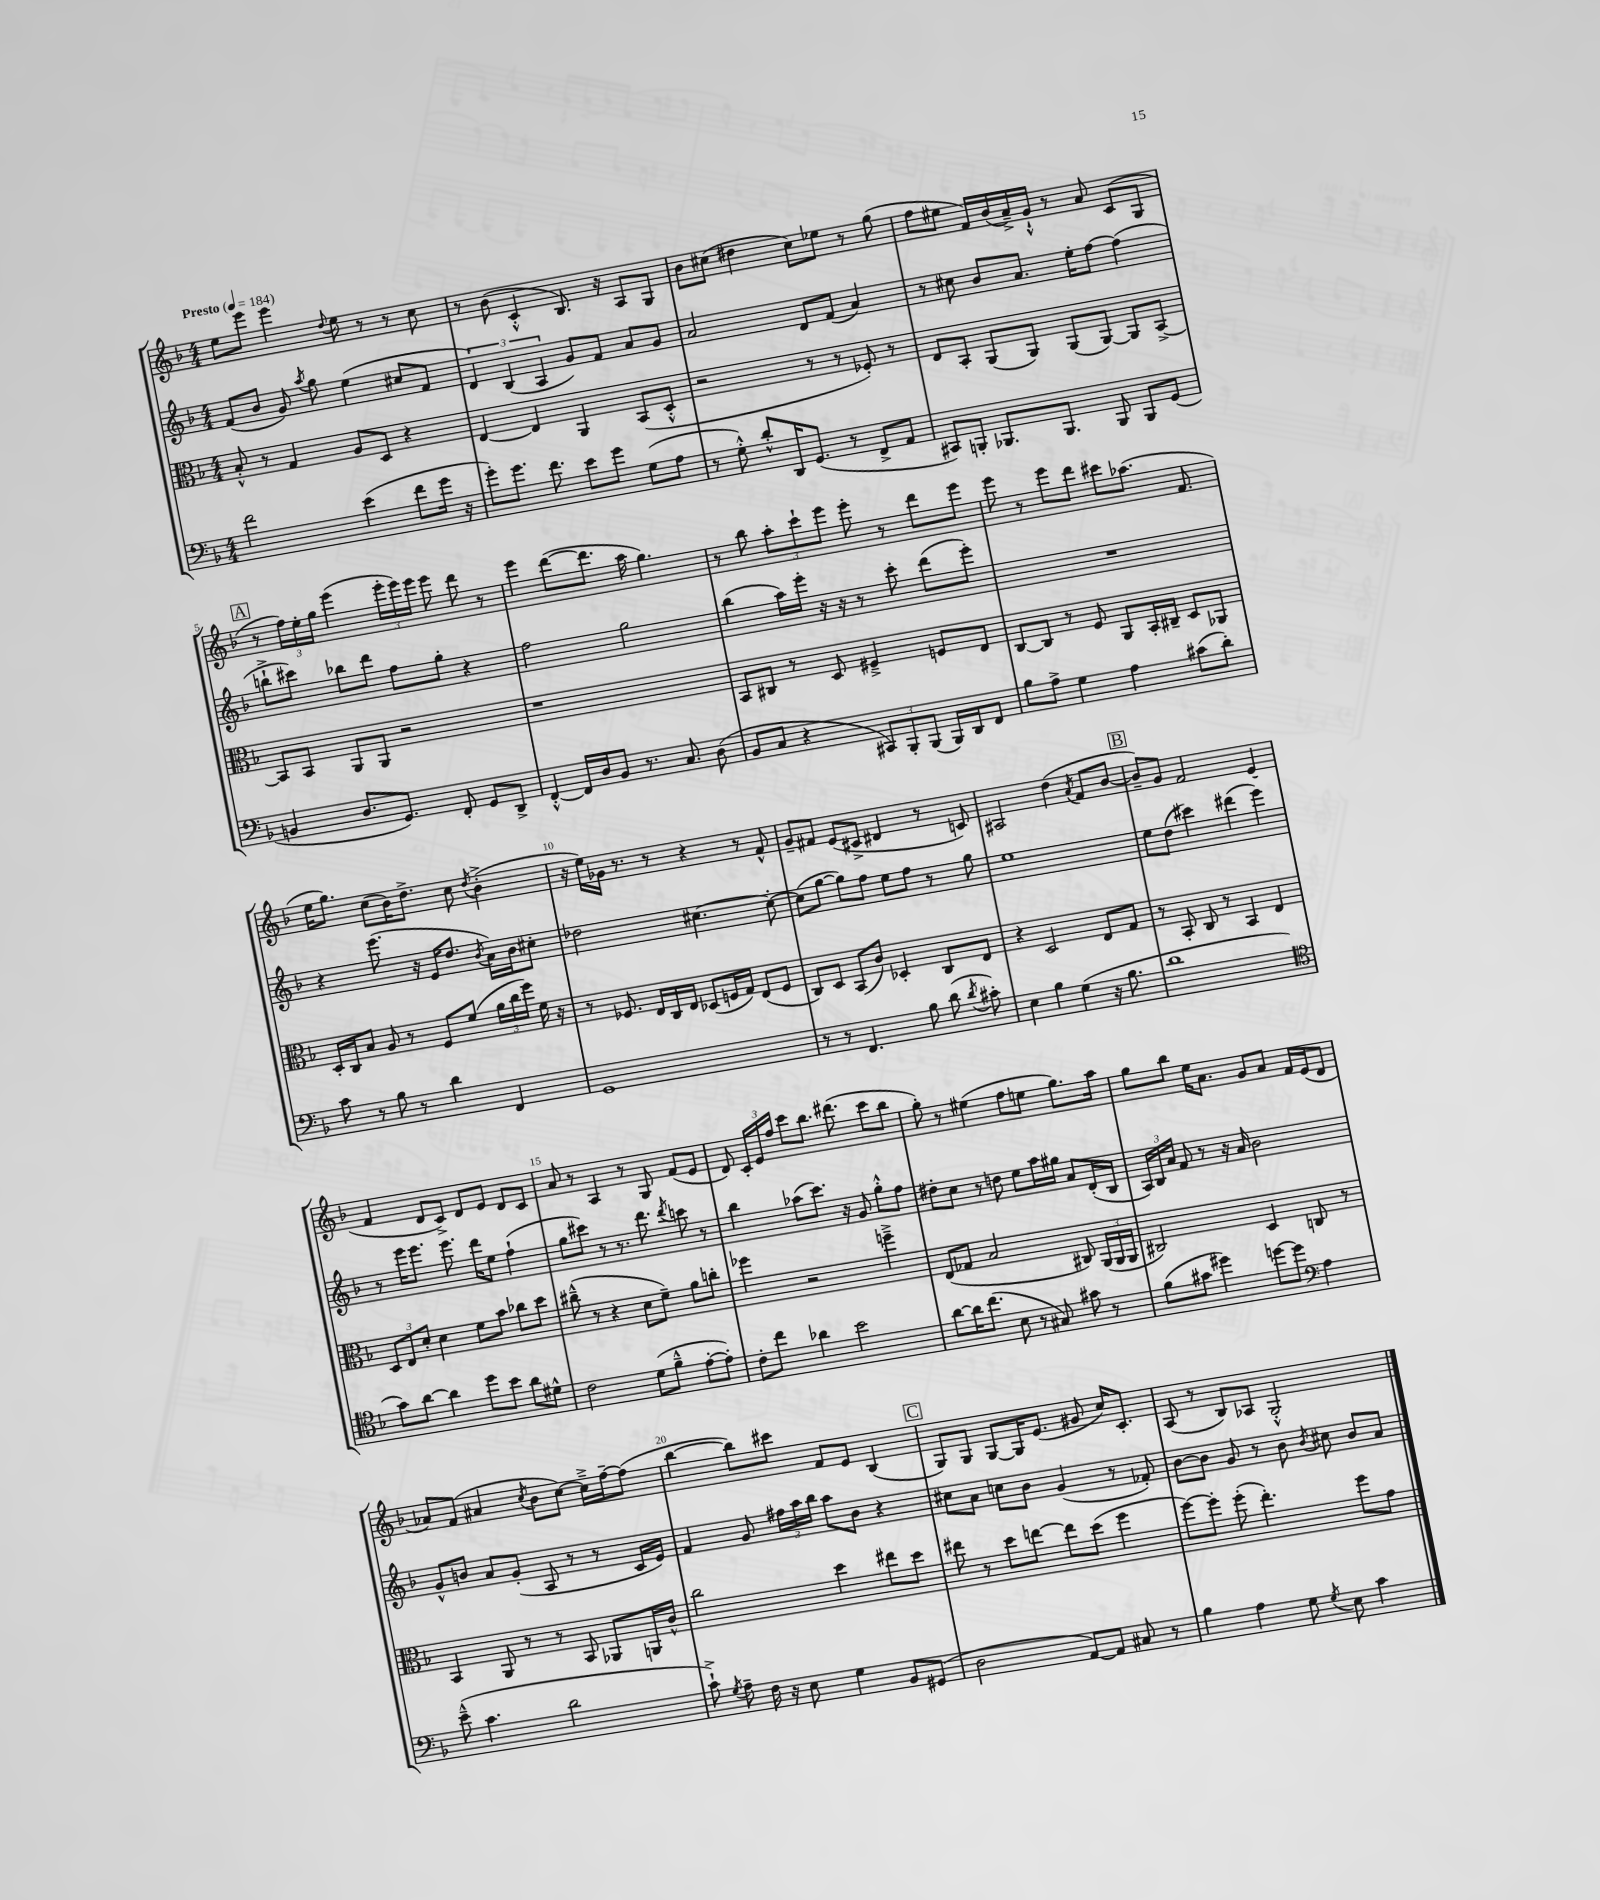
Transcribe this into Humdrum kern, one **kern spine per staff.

**kern	**kern	**kern	**kern
*part4	*part3	*part2	*part1
*staff4	*staff3	*staff2	*staff1
*clefF4	*clefC3	*clefG2	*clefG2
*k[b-]	*k[b-]	*k[b-]	*k[b-]
*M4/4	*M4/4	*M4/4	*M4/4
*MM184	*MM184	*MM184	*MM184
=1	=1	=1	=1
!	!	!	!LO:TX:a:B:t=Presto
2f\	8B-'^^/	(8f/L	8ee\L
.	8r	8b-/J	8eee\J
.	4G/	8g/)	4eee\
.	.	8qaa/	.
.	.	8gg\	.
.	.	.	8qqdd/
(4e\	8A/L	(4ee\	8ee\
.	8D/J	.	8r
8f\L	4r	8cc#X/L	8r
16g\Jk	.	8f/J	8cc\
16r	.	.	.
=2	=2	=2	=2
8g'\L)	[4E/	6d/)	8r
8.g\J	.	.	(8b-\
.	.	(6B-/	.
.	4E/]	.	4c'^^/
8.f\	.	.	.
.	.	6A/	.
8e\L	4AA/	8g/L)	8.B-/)
8g\J	.	8f/J	.
.	.	.	16r
(8G\L	(8BB-/L	8a/L	8A/L
8A\J	8D'^^/J	8g/J	8G/J
=3	=3	=3	=3
8r	2r	2a/	8b-\L
8G'^^\)	.	.	(8cc#X\J
8d'^^/L	.	.	4dd#X\
16DD/K	.	.	.
(8.GG/J	.	.	.
.	8r	8d/L	8cc#\L)
8r	8r	(8f/J	8ee-X\J
8FF^/L	8F-X'/)	4a/)	8r
8AA/J	8r	.	(8gg\
=4	=4	=4	=4
8CC#X/L)	8E/L	8r	8ff\L
8BBBn'/J	8BB-'/J	8cc#X\	8ee#X\J
8.BBB-X/L	(8AA/L	8b-/L	16f/LL)
.	.	.	(16b-/
.	8AA/J)	8.a/J	16a~^/)
8.BBB-/J	.	.	16g`^^/JJ
.	(8AA/L	.	8r
.	.	16ee'\KL	.
8BBB-/	[8AA/J)	[8ff\J	8a/
8BBB-/L	8AA/L]	(4ff\]	(8c/L
(8GG/J	[8BB-^/J	.	8G/J
!!LO:LB:g=z
!!LO:REH:place=s1:t=A
=5	=5	=5	=5
4BBn/	8BB-/L]	8bbn`^\L	8r
.	8BB-/J	8ccc#X\J)	24ff\LL)
.	.	.	24ee'\
.	.	.	24gg\JJ
8.D/L	8AA/L	8bb-X\L	(4eee\
.	8AA/J	8ddd\J	.
8.GG/J)	.	.	.
.	2r	8ff\L	24eee'\LL
.	.	.	24eee\)
.	.	.	24eee\JJ
8FF'/	.	8gg'\J	8eee\
8GG/L	.	4r	8ddd\
8DD^/J	.	.	8r
=6	=6	=6	=6
[4FF'^^/	1r	2ff\	4eee\
16FF/LL]	.	.	([8ddd\L
16D/J	.	.	.
8BB-/J	.	.	8.ddd\J]
8.r	.	2gg\	.
.	.	.	16aa\
.	.	.	4.gg\)
8.C/	.	.	.
(8D\	.	.	.
=7	=7	=7	=7
8BB-/L	8BB-/L	(4bb-\	8r
8C/J	8C#X/J	.	8bb-\
4r	8r	16aa\LL)	12aa'\L
.	.	16eee'\JJ	.
.	.	.	12ccc`\
.	8D/	16r	.
.	.	.	12eee\J
.	.	16r	.
12CC#X/L)	4F#X~^/	8r	8eee'\
12BBB-'/	.	.	.
.	.	8ccc'\	8r
(12BBB-/J	.	.	.
16BBB-/LL)	8Fn/L	(8ddd\L	8ddd\L
16DD/J	.	.	.
8FF/J	8E/J	8eee'\J)	8eee\J
=8	=8	=8	=8
8B-\L	[8C/L	1r	8eee\
8A^\J	8C/J]	.	8r
4G\	8r	.	8eee\L
.	8F/	.	8ddd\J
4A\	8AA/L	.	8ccc#X\L
.	16BB-'/L	.	(8.aa-X\J
.	16C#X~/JJ	.	.
(8c#X\L	8D/L	.	.
.	.	.	8.f/
8d'\J)	8AA-X/J	.	.
!!LO:LB:g=z
=9	=9	=9	=9
8c\	16D'/LL	4r	16ee\KL
.	16C/J	.	8.gg\J)
8r	8B-/J	.	.
8B-\	8A/	(8.eee\	(8cc\L
8r	8r	.	16b-\K)
.	.	16r	8.dd^\J
4d\	8F/L	16e/KL	.
.	.	8.dd/J	.
.	(8f/J	.	8cc\
.	.	8qb-/	8qdd/
4FF/	24a\LL	16a\LL)	(4b-'^\
.	24cc\	.	.
.	.	16b-\J	.
.	24ff\JJ)	.	.
.	16f\	8cc#X'\J	.
.	16r	.	.
=10	=10	=10	=10
1GG	8r	2dd-X\	16r
.	.	.	16ee\LL)
.	8.F-X/	.	16g-X\JJ
.	.	.	8.r
.	16E/LL	.	.
.	16C/	.	8r
.	16E/JJ	.	.
.	(8D-X/L	[4.cc#X\	4r
.	16Fn/L	.	.
.	16G/JJ)	.	.
.	(8E/L	.	8r
.	8F/J	8cc#'\_	8f^^/
=11	=11	=11	=11
8r	8C/L)	(8cc#\L]	8g~/L
8r	8D/J	[8gg\J	8f#X/J
4.FF/	(8BB-/L	8gg\L])	(8e/L
.	8c/J)	8ff\J	8c#X^/J
.	4D-X'/	8ee\L	4d#X/
8B-\	.	8ff\J	.
(8d\	8C/L	8r	8r
8qd/	.	.	.
8c#X'\)	8E/J	8gg\	8cn/)
=12	=12	=12	=12
4E\	4r	1ee	2A#X/
4B-\	2D/	.	.
(4G\	.	.	(4dd\
.	.	.	8qa/
16r	8E/L	.	8f/L
8.B-\	.	.	.
.	8G/J	.	[8b-/J
!!LO:REH:place=s1:t=B
=13	=13	=13	=13
1d	8r	8ee\L	8b-~/L])
.	8BB-'/	(8dd\J	8g/J
.	8C/	4ccc#X\)	2f/
.	8r	.	.
.	4BB-/	(4ddd#X\	.
.	4E/	4eee\)	(4e/
!!LO:LB:g=z
=14	=14	=14	=14
*clefC4	*	*	*
8g\L)	12D/L	8r	4f/
.	12E/	.	.
[8a\J	.	16eee\KL	.
.	12d'/J	.	.
.	.	8.eee\J	.
4a\]	4d\	.	8d/L
.	.	8.eee\	8c^/J)
8dd\L	8f\L	.	8d/L
.	.	16ddd\KL	.
8b-\J	8b-\J	8ee\J	8e/J
8a\L	8cc-X\L	(4ff`\	8d/L
8d#X^^\J	8dd\J	.	8c/J
=15	=15	=15	=15
2c\	(8cc#X~^^\	8gg\L	8a/
.	8r	8ccc#X\J)	8r
.	4r	8r	4A/
.	.	8.r	.
(8d\L	8d\L	.	8r
.	.	8.ddd\	.
8f~^^\J	8f~\J)	.	8G/
.	.	8qddd/	.
[8e'\L	8a\L	8cccn\	(8f/L
8e'\J])	8ccn'\J	8r	8e/J
=16	=16	=16	=16
8c'\L	4ff-X\	4bb-\	8d/)
8cc\J	.	.	24c'/LL
.	.	.	24e/
.	.	.	24ff/JJ
4a-X\	2r	(8aa-X\L	8ccc\L
.	.	8.ccc\J)	8.bb-\J
2b-\	.	.	.
.	.	16r	(8.ddd#X\
.	.	8g/	.
.	4ffn~^\	8gg'^^\L	8ccc\L
.	.	8ff\J	8bb-\J
=17	=17	=17	=17
[8a\L	(8E/L	8dd#X'\L	8gg'\)
16a\K]	8G-X/J	8cc\J	8r
(8.cc\J	.	.	.
.	2B-/	8r	(4ee#X\
8B-\	.	8ddn\	.
8r	.	8ee\L	8ff\L
8G#X/)	.	16aa\L	8een\J
.	.	16gg#X\JJ	.
8g#X\	8C#X/)	8a/L	8.gg\L)
8r	(24AA/LL	(16d'/L	.
.	24AA/	.	.
.	.	16B-/JJ	16aa\Jk
.	24AA/JJ	.	.
=18	=18	=18	=18
(8f\L	2C#X/)	24A/LL)	8gg\L
.	.	24B-/	.
.	.	24a/JJ	.
8g#X\J	.	8f/	8bb-\J
4dd#X\)	.	8r	16ee\KL
.	.	.	8.a\J
.	.	16r	.
.	.	16a/	.
[8ddn\L	4D/	2b-\	8g/L
8dd\J]	.	.	8a/J
*clefF4	*	*	*
4A\	8Cn/	.	16f/LL
.	.	.	(16e/J
.	8r	.	8d/J
!!LO:LB:g=z
=19	=19	=19	=19
(8e~^^\	4BB-/	8g^^/L	8a-X/L)
4.c\	.	8bn/J	(8f/J
.	8AA/	8a/L	4a#X/
.	8r	(8g'/J	.
.	.	.	8qcc/
2d\	8r	8A/	8b-\L
.	8BB-/	8r	[8cc\J)
.	8AA-X/L	8r	16cc~^\LL]
.	.	.	[16ff~\J
.	16AAn/L	16c/LL	(8ff\J]
.	16c^^/JJ	16e/JJ)	.
=20	=20	=20	=20
8c`^\)	2cc\	4f/	[4bb-\
8qG/	.	.	.
8A~\	.	.	.
16F\	.	8g/	8bb-\L])
16r	.	.	.
8E\	.	24ff#X\LL	8ccc#X\J
.	.	24aa\	.
.	.	24bb-\JJ	.
4G\	4dd\	8aa\L	8f/L
.	.	8b-\J	8e/J
8BB-/L	8ee#X\L	4r	(4B-/
(8GG#X/J	8dd\J	.	.
!!LO:REH:place=s1:t=C
=21	=21	=21	=21
2D\	8ee#X\	8cc#X\L	8G/L)
.	8r	8a\J	8G/J
.	8dd\L	8ccn\L	[8G/L
.	[8een\J	8b-\J	16G/K]
.	.	.	(8.e/J
[8AA/L)	8ee\L]	(4g/	.
8AA/J]	(8dd\J	.	8g#X/
8C#X/	4ff\	8r	16cc/KL)
.	.	.	8.c'/J
8r	.	8f-X'/)	.
=22	=22	=22	=22
4B-\	[8ff\L)	[8b-\L	(8A/
.	8ff'\J]	8b-\J]	8r
4A\	(8ff'\	8g/	8B-/L)
.	4.ee'\)	8r	8A-X/J
8G\	.	8b-\	2G'^^/
8qG/	.	8qb-/	.
8E\	.	8cc#X\	.
4c\	8ff\L	8b-/L	.
.	8g\J	8a/J	.
==	==	==	==
*-	*-	*-	*-
